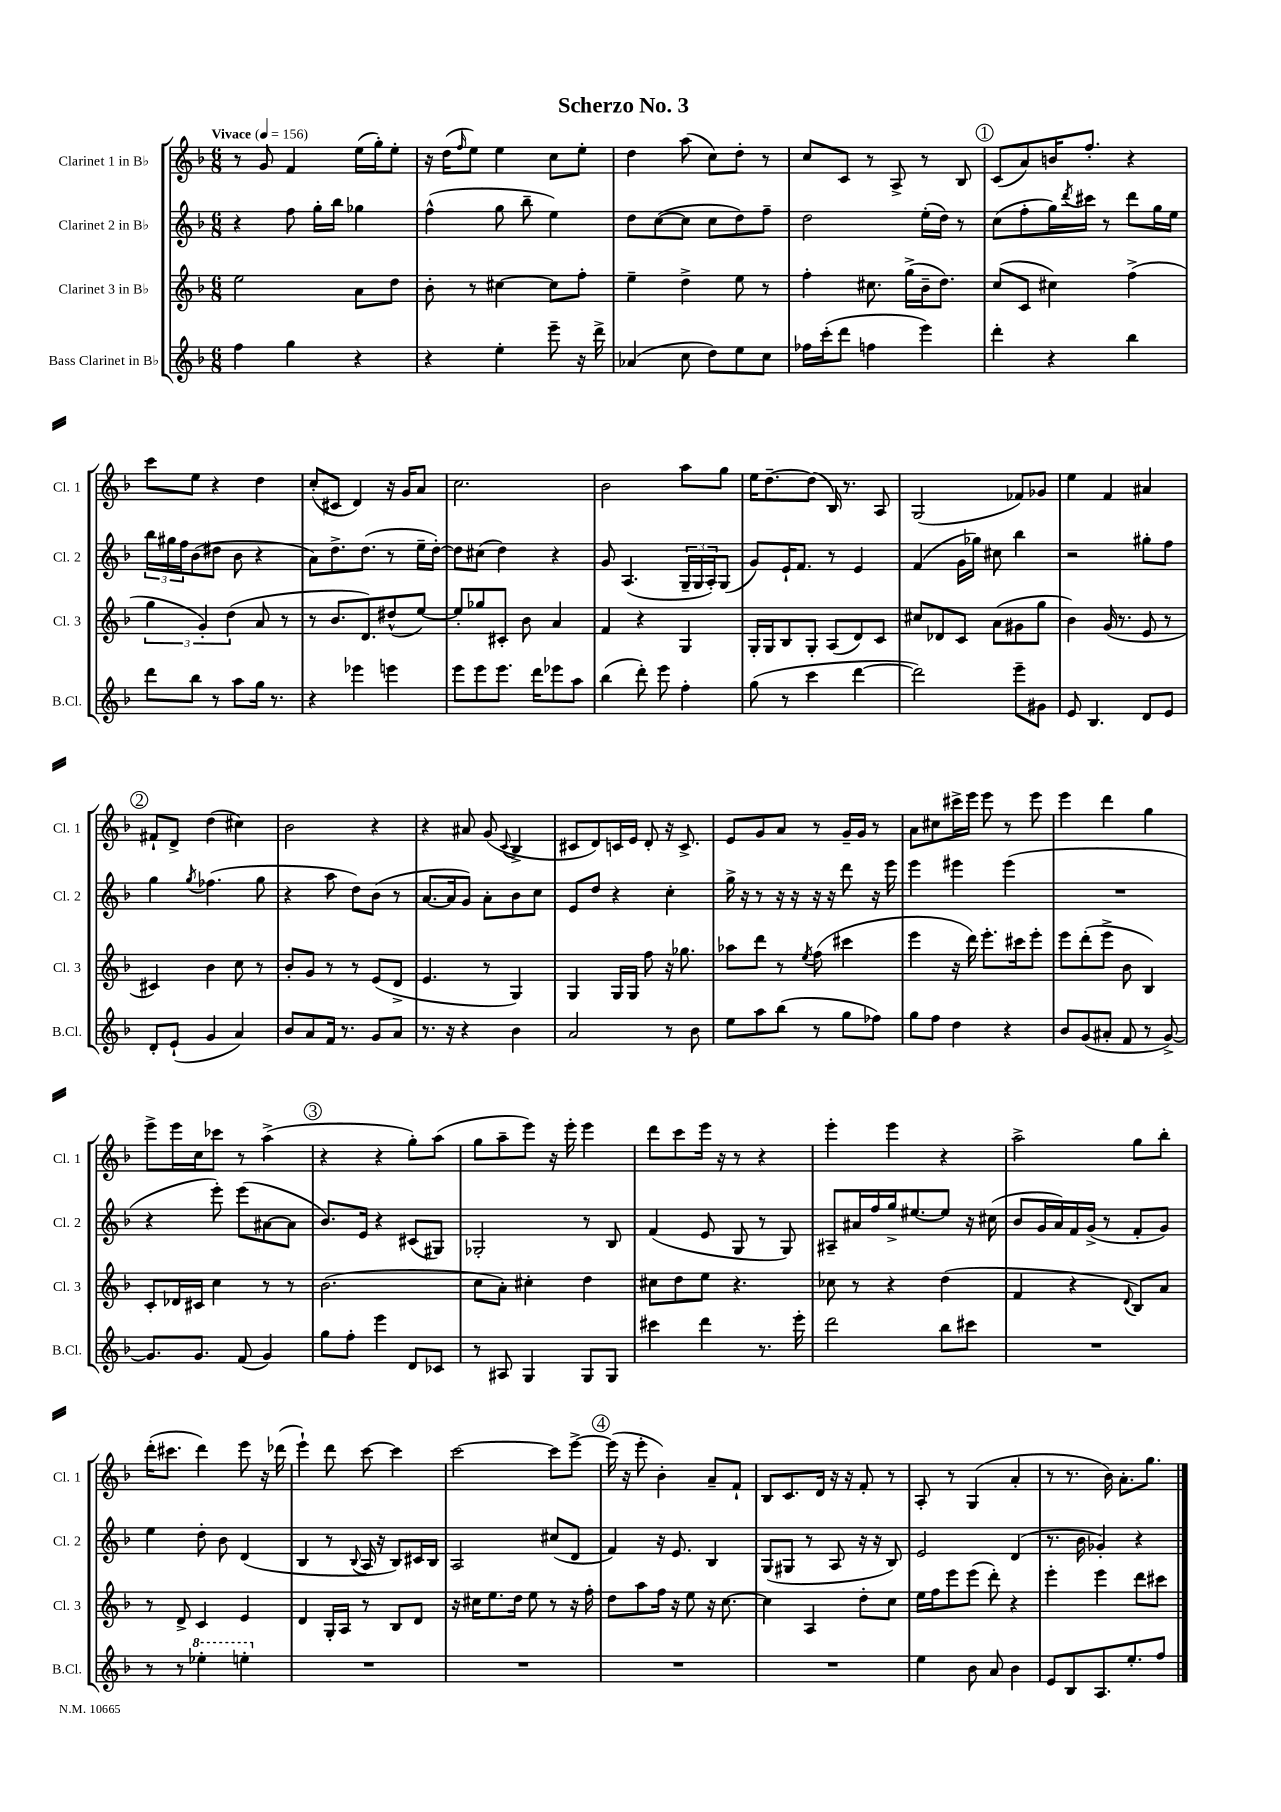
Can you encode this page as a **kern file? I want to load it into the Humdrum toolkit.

**kern	**kern	**kern	**kern
*staff4	*staff3	*staff2	*staff1
*clefG2	*clefG2	*clefG2	*clefG2
*k[b-]	*k[b-]	*k[b-]	*k[b-]
*M6/8	*M6/8	*M6/8	*M6/8
*MM156	*MM156	*MM156	*MM156
4ff	2ee	4r	8r
.	.	.	8g
4gg	.	8ff	4f
.	.	16gg'	.
.	.	16bb-	.
4r	8a	4gg-	(16ee
.	.	.	16gg')
.	8dd	.	8ee'
=	=	=	=
4r	8b-'	(4ff^^	16r
.	.	.	(16dd
.	.	.	16qqff
.	8r	.	8ee)
4ee'	[4cc#	8gg	4ee
.	.	8bb-~	.
8eee~	8cc#]	4ee)	8cc
16r	8ff'	.	8ee'
16ddd^	.	.	.
=	=	=	=
(4a-	4ee~	8dd	4dd
.	.	([8cc	.
8cc	4dd^	8cc]	(8aa
8dd)	.	8cc	8cc)
8ee	8ee	8dd)	8dd'
8cc	8r	8ff~	8r
=	=	=	=
16ff-	4ff'	2dd	8cc
(16ccc'	.	.	.
8ddd	.	.	8c
4ff	8.cc#	.	8r
.	.	.	8A^
.	(16gg^	.	.
4eee)	16b-~	(16ee'	8r
.	8.dd)	16dd)	.
.	.	8r	8B-
=	=	=	=
4ddd'	(8cc	(8cc	(8c
.	8c	8ff'	8a)
4r	4cc#)	16gg)	16b
.	.	8qddd	.
.	.	16ccc#	8.ff'
.	.	8r	.
4bb-	(4ff^	8ddd	4r
.	.	16gg	.
.	.	16ee	.
=	=	=	=
8ddd	6gg	24bb-	8ccc
.	.	24gg#	.
.	.	24ff	.
8bb-	.	(8b-	8ee
.	6g')	.	.
8r	.	8dd#	4r
.	(6dd	.	.
8aa	.	8b-	.
16gg	8a	4r	4dd
8.r	.	.	.
.	8r	.	.
=	=	=	=
4r	8r	8a)	(8cc'
.	8.b-	8.dd^	8c#
4eee-	.	.	4d)
.	8.d)	(8.dd	.
4eee	(8dd#^^	8r	16r
.	.	.	16g
.	[8ee)	16ee~	8a
.	.	[16dd')	.
=	=	=	=
8eee	8ee']	8dd]	2.cc
8eee	8gg-	(8cc#	.
8.eee	8c#'	4dd)	.
.	8b-	.	.
16ddd	.	.	.
8eee-	4a	4r	.
8aa	.	.	.
=	=	=	=
(4bb-	4f	8g	2b-
.	.	(4.A	.
8ddd')	4r	.	.
8eee	.	.	.
4ff'	4G	24G~	8aa
.	.	24G	.
.	.	24A')	.
.	.	(8G	8gg
=	=	=	=
(8gg	16G'	8g)	16ee
.	16G	.	[8.dd~
8r	8B-	16e`	.
.	.	8.f	.
4ccc	8G'	.	(8dd]
.	(8A	8r	16B-)
.	.	.	8.r
[4ddd	8d)	4e	.
.	8c	.	8A
=	=	=	=
2ddd])	8cc#	(4f	(2G
.	8d-	.	.
.	8c	16g	.
.	.	16gg-)	.
.	(8a	8cc#	.
8eee~	8g#	4bb-	8f-)
8g#	8gg	.	8g-
=	=	=	=
8e	4b-)	2r	4ee
4.B-	.	.	.
.	(16g	.	4f
.	8.r	.	.
8d	8e	8gg#'	4a#
8e	8r	8ff	.
=	=	=	=
8d'	4c#)	4gg	8f#`
(8e`	.	.	8d^
.	.	8qgg	.
4g	4b-	(4.ff-	(4dd
4a)	8cc	.	4cc#)
.	8r	8gg	.
=	=	=	=
8b-	8b-'	4r	2b-
8a	8g	.	.
16f	8r	8aa	.
8.r	.	.	.
.	8r	8dd)	.
8g	(8e	(8b-	4r
8a	8d^	8r	.
=	=	=	=
8.r	4.e	[8.a	4r
16r	.	16a]	.
4r	.	8g)	8a#
.	8r	8a'	(8g
.	.	.	8qqc
4b-	4G)	8b-	4B-^
.	.	8cc	.
=	=	=	=
2a	4G	8e	8c#
.	.	8dd	8d)
.	16G	4r	16c
.	16G	.	16e
.	8ff	.	8d'
8r	16r	4cc'	16r
.	8.gg-	.	8.c^
8b-	.	.	.
=	=	=	=
8ee	8aa-	16gg^	8e
.	.	16r	.
8aa	8ddd	8r	8g
(8bb-	8r	16r	8a
.	.	16r	.
.	8qee	.	.
8r	(8ff	16r	8r
.	.	16r	.
8gg	4ccc#	8ddd	16g~
.	.	.	16g
8ff-)	.	16r	8r
.	.	16eee	.
=	=	=	=
8gg	4eee	4eee	8a
8ff	.	.	8cc#
4dd	16r	4eee#	16ccc#^
.	16ddd)	.	16eee
.	8.eee'	.	8eee
4r	.	(4eee#	8r
.	16ccc#	.	.
.	8eee'	.	8eee
=	=	=	=
8b-	8eee	2.r	4eee
(8g	(8ddd'	.	.
8a#'	8eee^	.	4ddd
8f	8b-	.	.
8r	4B-)	.	4gg
[8g^)	.	.	.
=	=	=	=
8.g]	8c'	4r	8eee^
.	16d-	.	16eee
8.g	16c#	.	16cc
.	4cc	8eee')	8ccc-
(8f	.	(8eee	8r
4g)	8r	[8a#	(4aa^
.	8r	8a#]	.
=	=	=	=
8gg	(2.b-	8.b-)	4r
8ff'	.	.	.
.	.	16e	.
4eee	.	4r	4r
8d	.	(8c#	8gg')
8c-	.	8G#)	(8aa
=	=	=	=
8r	8cc	2G-'	8gg
8A#	8a')	.	8aa~
4G	4cc#'	.	8eee)
.	.	.	16r
.	.	.	16eee'
8G	4dd	8r	4eee
8G	.	8B-	.
=	=	=	=
4ccc#	8cc#	(4f	8ddd
.	8dd	.	8ccc
4ddd	8ee	8e	16eee
.	.	.	16r
.	4.r	8G	8r
8.r	.	8r	4r
.	.	8G)	.
16eee'	.	.	.
=	=	=	=
2ddd	8cc-	8A#~	4eee'
.	8r	16a#	.
.	.	16ff	.
.	4r	16gg^	4eee
.	.	[8.ee#	.
8bb-	(4dd	8ee#]	4r
8ccc#	.	16r	.
.	.	(16cc#	.
=	=	=	=
2.r	4f	8b-	2aa^
.	.	16g	.
.	.	16a)	.
.	4r	16f	.
.	.	(16g^	.
.	.	8r	.
.	8qqd	.	.
.	8B-)	8f'	8gg
.	8a	8g)	8bb-'
=	=	=	=
8r	8r	4ee	(16ddd'
.	.	.	8.ccc#
8r	8d^	.	.
4eee-'	4c	8dd'	4ddd)
.	.	8b-	.
4eee'	4e	(4d	8eee
.	.	.	16r
.	.	.	(16ddd-
=	=	=	=
2.r	4d	4B-	4eee`)
.	16G'	8r	8ddd
.	16A	.	.
.	.	8qqB-	.
.	8r	16A	[8ccc
.	.	16r	.
.	8B-	8B-)	4ccc]
.	8d	16c#	.
.	.	16B-	.
=	=	=	=
2.r	16r	2A	[2ccc
.	16cc#	.	.
.	8.ee	.	.
.	16dd	.	.
.	8ee	.	.
.	8r	(8cc#	8ccc]
.	16r	8d	[8eee^
.	16ff'	.	.
=	=	=	=
2.r	8dd	4f)	(16eee]
.	.	.	16r
.	8aa	.	8eee'
.	16ff	16r	4b-')
.	16r	8.e	.
.	8ee	.	.
.	16r	4B-	8a~
.	[8.cc	.	.
.	.	.	8f`
=	=	=	=
2.r	4cc]	(8G	8B-
.	.	8G#	8.c
.	4A	8r	.
.	.	.	16d
.	.	8A	16r
.	.	.	16r
.	8dd'	16r	8f'
.	.	16r	.
.	8cc	8B-)	8r
=	=	=	=
4ee	16ee	2e	8A'
.	16ff	.	.
.	8eee	.	8r
8b-	(8eee	.	(4G
8a	8ddd')	.	.
4b-	4r	(4d	4a'
=	=	=	=
8e	4eee'	8.r	8r
8B-	.	.	8.r
.	.	16b-	.
8.A	4eee	4g-')	.
.	.	.	16b-)
.	.	.	8.a'
8.ee'	.	.	.
.	8ddd	4r	.
.	.	.	8.gg
8ff	8ccc#	.	.
==	==	==	==
*-	*-	*-	*-
